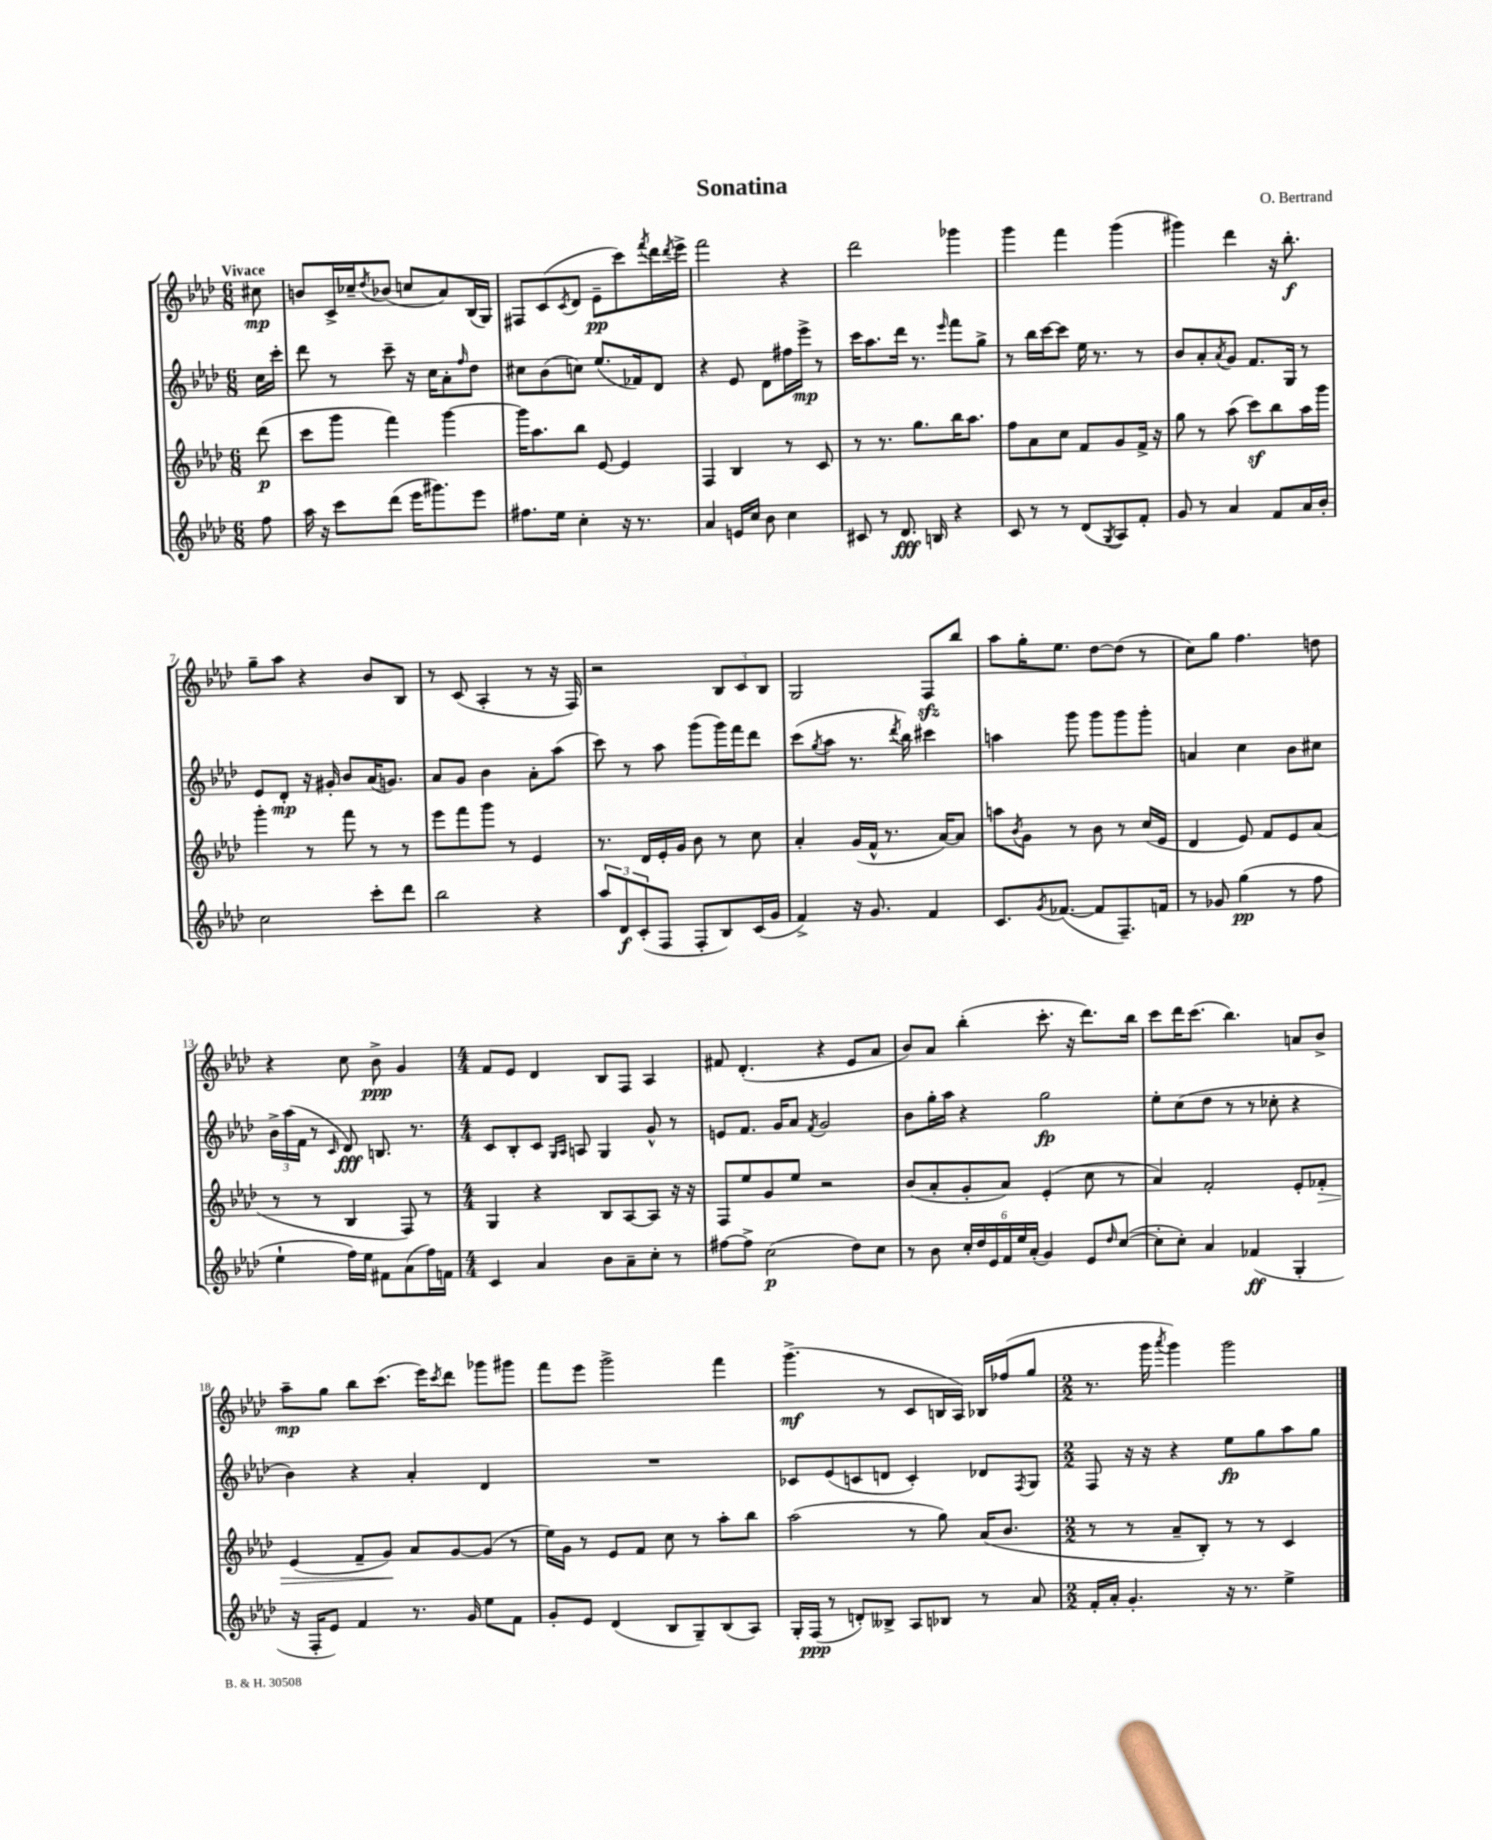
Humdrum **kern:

**kern	**kern	**kern	**kern
*staff4	*staff3	*staff2	*staff1
*clefG2	*clefG2	*clefG2	*clefG2
*k[b-e-a-d-]	*k[b-e-a-d-]	*k[b-e-a-d-]	*k[b-e-a-d-]
*M6/8	*M6/8	*M6/8	*M6/8
8ff\	(8ddd-\	16cc\LL	8cc#\
.	.	16ccc'\JJ	.
=	=	=	=
16aa-\	8ccc\L	8ddd-\	8b/L
16r	.	.	.
8ccc\L	8ggg\J	8r	16c^/L
.	.	.	16cc-~/J
.	.	.	8qdd-/
(8ddd-\J	4fff\)	8ccc~\	(8b-/J
16eee-\LK	.	16r	8cc/L
8.ggg#\)	.	16cc\LK	.
.	[4ggg\	8a-'\	8a-/)
.	.	16qqff/	.
8eee-\J	.	8dd-\J	(16B-/L
.	.	.	16G/JJ)
=	=	=	=
8.ff#\L	16ggg\]LK	8cc#\L	8F#/L
.	8.aa-\	.	.
.	.	(8b-\	(8c/
16ee-\Jk	.	.	.
.	.	.	8qc/
4cc'\	8bb-\J	8cc\J)	8d-/J
.	[8e-/	(8.ee-/L	8e-~\L
16r	4e-/]	.	8ccc\)
8.r	.	16f-/k)	.
.	.	.	8qfff/
.	.	8d-/J	16ddd-\L
.	.	.	8qddd-/
.	.	.	16eee-^\JJ
=	=	=	=
4a-/	4F/	4r	2fff\
16e/LL	4B-/	8e-/	.
16cc/JJ	.	.	.
8b-\	.	8d-\L	.
4cc\	8r	16ff#\L	4r
.	.	16eee-^\JJ	.
.	8c/	8r	.
=	=	=	=
8c#/	8r	16ccc\LK	2ddd-\
.	.	8.aa-\	.
8r	8.r	.	.
8.d-/	.	16ddd-\Jk	.
.	8.gg\L	8.r	.
16B/	.	.	.
.	.	16qqeee-/	.
4r	16bb-\K	8fff\L	4ggg-\
.	8.aa-\J	.	.
.	.	8gg^\J	.
=	=	=	=
8c/	8ff\L	8r	4ggg\
8r	8a-\	16bb-\LL	.
.	.	[16ccc\J	.
8r	8cc\J	8ccc\]J	4fff\
(8d-/L	8f/L	16ee-\	.
.	.	8.r	.
8qG/	.	.	.
8A-/)	8g/	.	(4ggg\
8f'/J	16f^/Jk	8r	.
.	16r	.	.
=	=	=	=
8g/	8gg\	8b-/L	4ggg#\)
8r	8r	8a-'/	.
.	.	8qa-/	.
4a-/	(8aa-\	8g/J	4ddd-\
.	8ccc\L)	8.f/L	.
8f/L	8bb-\	.	16r
.	.	16G/Jk	8.bb-'\
16a-/L	16aa-\L	8r	.
16b-'/JJ	16ggg\JJ	.	.
=	=	=	=
2cc\	4ggg'\	8e-/L	8gg~\L
.	.	8d-'/J	8aa-\J
.	8r	16r	4r
.	.	16g#'/	.
.	8fff\	8b-/L	.
8ccc'\L	8r	(16a-/K	8b-/L
.	.	8.g/J)	.
8ddd-\J	8r	.	8B-/J
=	=	=	=
2bb-\	8eee-\L	8a-/L	8r
.	8fff\	8g/J	(8c/
.	8ggg\J	4b-\	4A-'/
.	8r	.	.
4r	4e-/	8a-'\L	8r
.	.	(8aa-\J	16r
.	.	.	16F/)
=	=	=	=
12aa-/L	8.r	8ccc\)	2r
12d-/	.	.	.
.	.	8r	.
(12c'/	.	.	.
.	16d-/LL	.	.
8F/J	16e-'/	8aa-\	.
.	16g/JJ	.	.
8F'/L	8b-\	(8ggg\L	.
8B-/)	8r	16ggg\L)	12B-/L
.	.	16fff\J	.
.	.	.	12c/
(16c/L	8cc\	8ddd-\J	.
.	.	.	12B-/J
16g/JJ	.	.	.
=	=	=	=
4f^/)	4a-'/	(8ccc\L	2G/
.	.	8qgg/	.
.	.	8aa-\J	.
16r	(16g/LL	8.r	.
8.g/	16f^^/JJ	.	.
.	8.r	.	.
.	.	8qddd-/	.
.	.	16bb-\)	.
4f/	.	4ccc#\	8F/L
.	[16a-/LK)	.	.
.	8a-/]J	.	8bb-/J
=	=	=	=
8.c/L	8aa\L	4aa\	8aa-\L
.	8qb-/	.	.
.	8g\J	.	16gg'\K
8qg/	.	.	.
([8.f-/J	.	.	8.ee-\J
.	8r	8ggg\	.
8f-/]L	8b-\	8ggg\L	[8dd-\L
8.F~/)	8r	8ggg\	(8dd-\]J
.	(16cc/LL	8ggg'\J	8r
16f/Jk	16e-/JJ	.	.
=	=	=	=
8r	4d-/	4a/	8cc\L)
8g-/	.	.	8gg\J
(4gg\	8e-/)	4cc\	4.ff\
.	8f/L	.	.
8r	8e-/	8b-\L	.
8ff\	(8a-/J	8cc#\J	8dd\
=	=	=	=
4ee-`\	8r	24b-^\LL	4r
.	.	(24aa-\	.
.	.	24f\JJ	.
.	8r	8r	.
.	.	16qqc/	.
16ff\LL)	4B-/	8d-/)	8cc\
16ee-\JJ	.	.	.
8f#\L	.	8.B/	8b-^\
(8a-\	8F/)	.	4g/
.	.	8.r	.
16ff\L)	8r	.	.
16f\JJ	.	.	.
=	=	=	=
*M4/4	*M4/4	*M4/4	*M4/4
4c/	4G/	8c/L	8f/L
.	.	8B-'/	8e-/J
4a-/	4r	8c/J	4d-/
.	.	16qqG/LL	.
.	.	16qqA-/JJ	.
.	.	8A/	.
8b-\L	8B-/L	4G/	8B-/L
8a-~\	[8A-/	.	8F/J
8cc'\J	8A-/]J	8g^^/	4A-/
8r	16r	8r	.
.	16r	.	.
=	=	=	=
[8ff#\L	8F/L	8e/L	8f#/
8ff#^\]J	8ee-/	8.f/J	(4.d-'/
(2cc\	8g/	.	.
.	.	16g/LK	.
.	8ee-/J	8a-/J	.
.	.	8qf/	.
.	2r	2g/	4r
8dd-\L)	.	.	8e-/L
8cc\J	.	.	8a-/J
=	=	=	=
8r	(8b-/L	8b-\L	8b-/L)
8b-\	8a-'/	16gg'\L	8a-/J
.	.	16aa-\JJ	.
24cc'/LL	8g'/	4r	(4bb-'\
24dd-/	.	.	.
24e-/	.	.	.
24f/	8a-/J)	.	.
24ee-/	.	.	.
(24a-'/JJ	.	.	.
4g/)	(4e-'/	2gg\	8.ccc'\
.	.	.	16r
8e-/L	8cc\	.	8.ddd-\L)
16qqdd-/	.	.	.
([8cc/J	8r	.	.
.	.	.	16bb-\Jk
=	=	=	=
8cc'\]L	4a-/)	8ee-'\L	8ccc\L
8cc'\J)	.	(8cc\	16ddd-\K
.	.	.	(8.ccc\J
4a-/	2f'/	8dd-\J	.
.	.	8r	4.bb-\)
(4f-/	.	8r	.
.	.	8cc-'\	.
4G'/	8e-'/L	4r	8a/L
.	8f-'/J	.	8b-^/J
=	=	=	=
16r	(4e-/	4b-\)	8aa-~\L
16F'/LK	.	.	.
8e-/J)	.	.	8gg\J
4f/	8f~/L	4r	8bb-\L
.	8g/J)	.	(8.ccc\J
8.r	8a-/L	4a-'/	.
.	.	.	16eee-\LK)
.	.	.	8qccc/
.	[8g/	.	8ddd-\J
16g/	.	.	.
8ee-\L	(8g/]J	4d-/	8ggg-\L
8f\J	8r	.	8ggg#\J
=	=	=	=
8g'/L	16ee-\LL)	1r	8fff\L
.	16g\JJ	.	.
8e-/J	8r	.	8eee-\J
(4d-/	8e-/L	.	2ggg^\
.	8f/J	.	.
8B-/L	8cc\	.	.
8G~/)	8r	.	.
(8B-/	8aa-'\L	.	4fff\
8A-/J)	8bb-\J	.	.
=	=	=	=
16G'/LL	(2aa-\	8c-/L	(4.ggg^\
(16F/JJ	.	.	.
8r	.	(8e-/	.
8d'/L)	.	8c/	.
8B--^/J	.	8d/J	8r
8A-/L	8r	4c'/)	8c/L
8B-/J	8gg\)	.	16B/L
.	.	.	16A-/JJ)
8r	(16a-/LK	8d-/L	16B-/LL
.	8.b-/J	.	(16ff-/J
.	.	8qF/	.
8a-/	.	8G/J	8gg/J
=	=	=	=
*M2/2	*M2/2	*M2/2	*M2/2
16f'/LL	8r	8F/	8.r
16a-'/JJ	.	.	.
4.g'/	8r	16r	.
.	.	16r	16ggg\
.	.	.	8qaaa-/
.	8a-~/L	4r	4ggg\)
.	8B-'/J)	.	.
16r	8r	8ee-\L	2ggg\
8.r	.	.	.
.	8r	8gg\	.
4ee-^\	4c/	8aa-\	.
.	.	8gg\J	.
==	==	==	==
*-	*-	*-	*-
